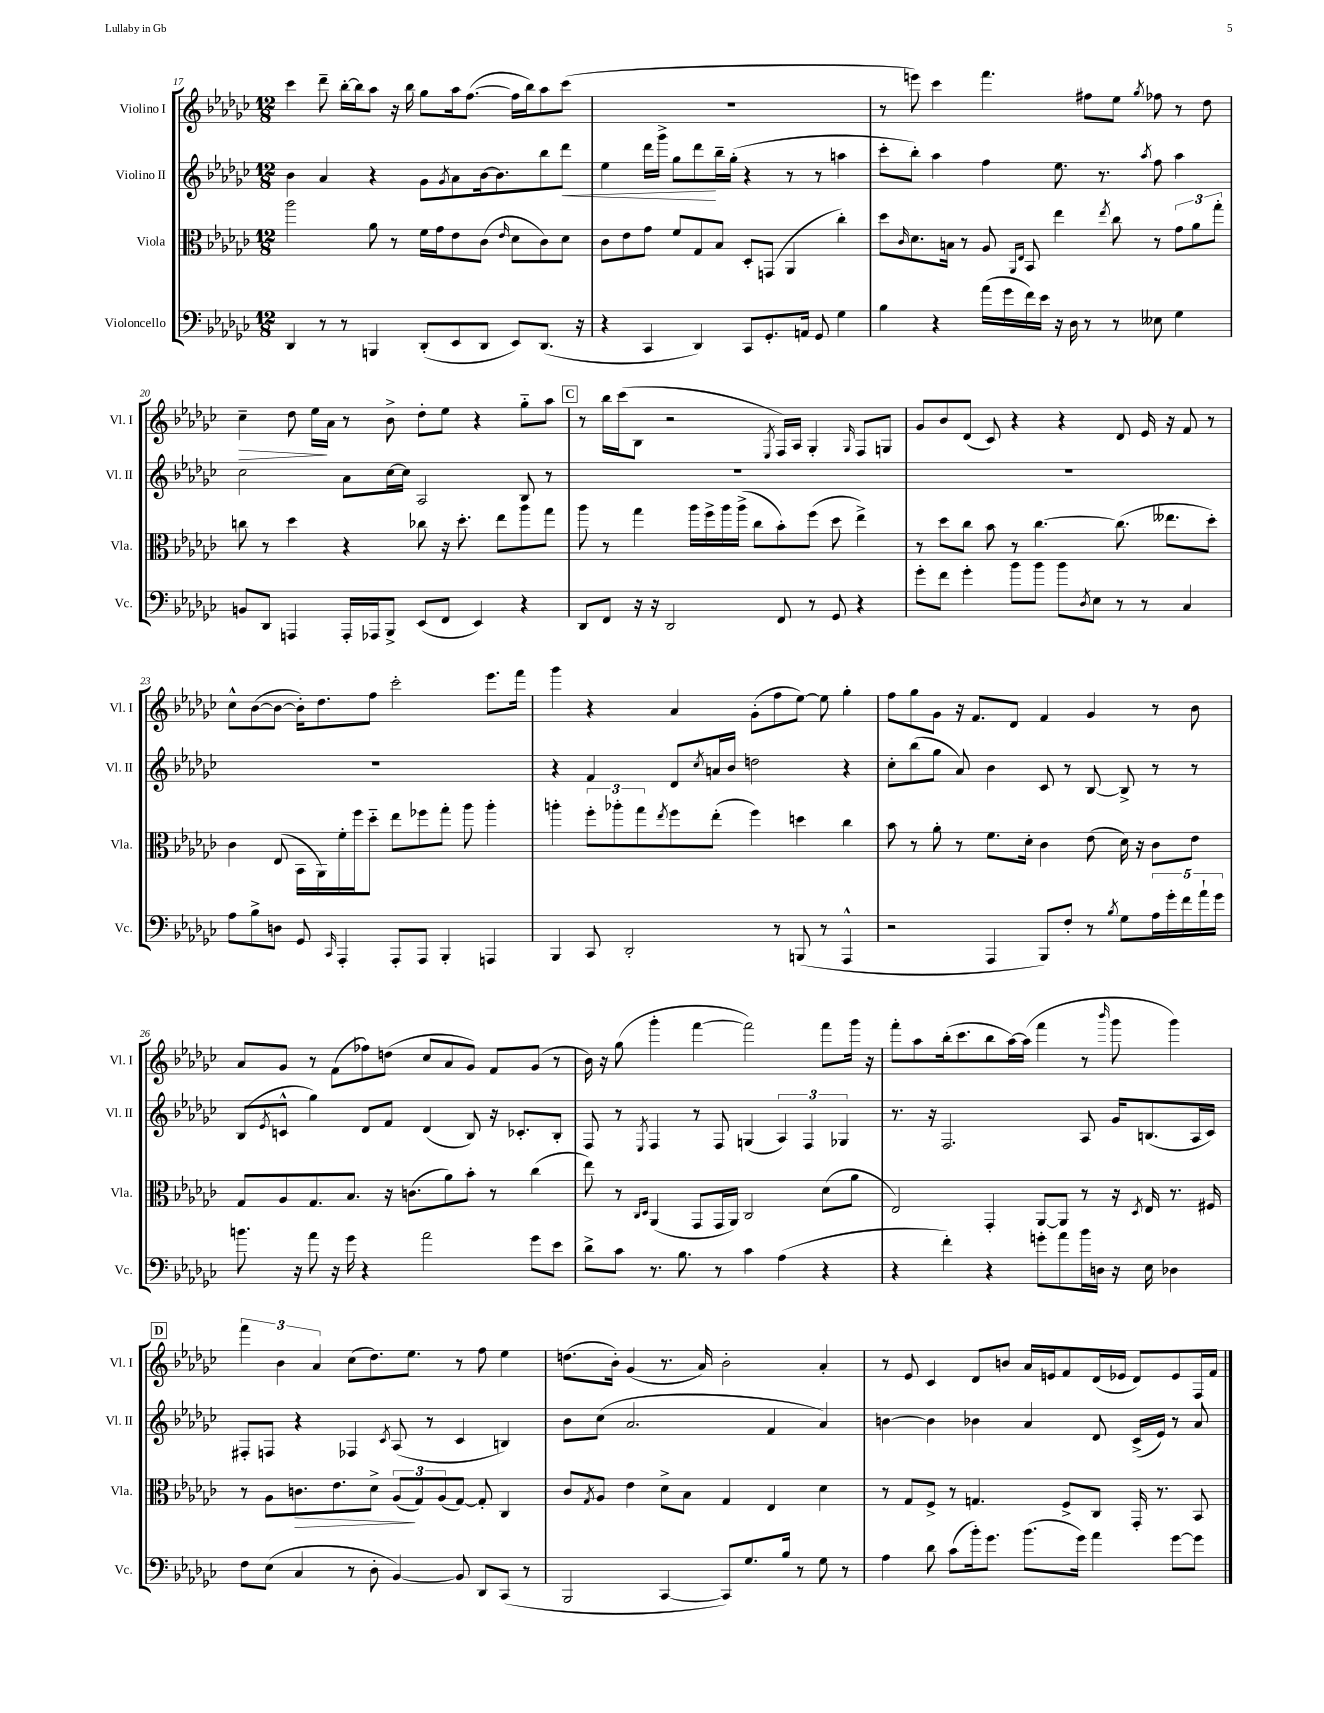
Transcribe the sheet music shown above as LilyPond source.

<<
\new StaffGroup <<
\new Staff = "s0" \with { instrumentName = "Violino I" shortInstrumentName = "Vl. I" } {
    \clef treble \key ges \major \numericTimeSignature \time 12/8
    ces'''4 des'''8-- bes''16~-. bes''16 aes''8 r16 bes''16 ges''8 aes''16 f''8.~( f''16 bes''16) aes''8 ces'''8( |
    R1. |
    r8 e'''8) ces'''4 f'''4. fis''8 ees''8 \acciaccatura { ges''8 } fes''8 r8 des''8 |
    ces''4--\> des''8 ees''16\! aes'16 r8 bes'8-> des''8-. ees''8 r4 ges''8-_ aes''8 |
    \mark \markup { \box "C" } r8 bes''16 ces'''16( bes8 r2 \acciaccatura { ees8 } f16) aes16 ges4-. \grace { ges16 } f8 g8 |
    ges'8 bes'8 des'8( ces'8) r4 r4 des'8 ees'16 r16 f'8 r8 |
    ces''8-^ bes'8~( bes'8~ bes'16-.) des''8. f''8 ces'''2-. ees'''8. f'''16 |
    ges'''4 r4 aes'4 ges'8-.( f''8 ees''8~) ees''8 ges''4-. |
    f''8 ges''8 ges'8 r16 f'8. des'8 f'4 ges'4 r8 bes'8 |
    aes'8 ges'8 r8 f'8( fes''8) d''8( ces''8 aes'8 ges'8) f'8 ges'8( r8 |
    bes'16) r16 ges''8( ges'''4-. f'''4~ f'''2) f'''8 ges'''16 r16 |
    f'''8-. aes''8 bes''16-.( ces'''8. bes''8 aes''16~) aes''16( f'''4 r8 \grace { bes'''16 } ges'''8 ges'''4) |
    \mark \markup { \box "D" } \tuplet 3/2 { f'''4 bes'4 aes'4 } ces''8( des''8.) ees''8. r8 f''8 ees''4 |
    d''8.( bes'16-.) ges'4( r8. aes'16) bes'2-. aes'4-. |
    r8 ees'8 ces'4 des'8 b'8 aes'16 e'16 f'8 des'16( ees'16 des'8) ees'8 f16 f'16 \bar "|." |
}
\new Staff = "s1" \with { instrumentName = "Violino II" shortInstrumentName = "Vl. II" } {
    \clef treble \key ges \major \numericTimeSignature \time 12/8
    bes'4 aes'4 r4 ges'8 \acciaccatura { ges'8 } aes'8 bes'16~ bes'8. bes''8 des'''8\< |
    ees''4 des'''16 ges'''16-> ges''8 des'''8\! bes''16-- ges''16-.( r4 r8 r8 a''4 |
    ces'''8-. bes''8-.) aes''4 f''4 ees''8. r8. \acciaccatura { aes''8 } f''8 aes''4 |
    ces''2 aes'8 ces''16~ ces''16 aes2 bes8 r8 |
    \mark \markup { \box "C" } R1. |
    R1. |
    R1. |
    r4 f'4 des'8 \acciaccatura { ces''8 } a'16 bes'16 d''2 r4 |
    ces''8-. bes''8( ges''8 aes'8) bes'4 ces'8 r8 bes8~ bes8-> r8 r8 |
    bes8( \acciaccatura { ees'8 } c'8-^ ges''4) des'8 f'8 des'4( bes8) r16 ces'8.-. bes8-. |
    f8 r8 \acciaccatura { ees8 } f4 r8 f8 g4( \tuplet 3/2 { aes4) f4 ges4 } |
    r8. r16 f2. aes8 ges'16 b8.( aes16 ces'16) |
    \mark \markup { \box "D" } fis8-. f8 r4 fes4 \acciaccatura { ces'8 } aes8( r8 ces'4 b4) |
    bes'8 ces''8( aes'2. f'4 aes'4) |
    b'4~ b'4 bes'4 aes'4 des'8 ces'16->( ees'16) r8 aes'8 \bar "|." |
}
\new Staff = "s2" \with { instrumentName = "Viola" shortInstrumentName = "Vla." } {
    \clef alto \key ges \major \numericTimeSignature \time 12/8
    aes''2 aes'8 r8 f'16 ges'16 ees'8 ces'8( \grace { ees'16 } des'8 ces'8) des'8 |
    ces'8 ees'8 ges'8 f'8 ges8 bes8 des8-. g,8( aes,4 ces''4-.) |
    des''8 \grace { ces'16 } des'8. b16 r8 aes8 \grace { aes,16 ees16 } bes,8 ees''4 \acciaccatura { ees''8 } ces''8 r8 \tuplet 3/2 { ges'8 aes'8 ges''8-. } |
    c''8 r8 des''4 r4 ces''8 r16 des''8.-. ees''8 aes''8 ges''8 |
    \mark \markup { \box "C" } aes''8 r8 ges''4 aes''16 f''16-> aes''16 aes''16->( ces''8 bes'8-.) f''8( des''8 ees''4->) |
    r8 des''8 ces''8 bes'8 r8 ces''4.~ ces''8.( eeses''8. des''8-.) |
    ces'4 ees8( bes,16 aes,16) f'16-. f''16 des''8-_ ees''8 fes''8 ges''8-. aes''8 aes''4-. |
    a''4-. \tuplet 3/2 { f''8-. aes''8-. ges''8 } \acciaccatura { ees''8 } f''8 ees''8-.( f''4) d''4 ces''4 |
    bes'8 r8 aes'8-. r8 f'8. des'16-. ces'4 ees'8( des'16) r16 ces'8 ees'8 |
    ges8 aes8 ges8. bes8. r16 c'8.( aes'8) bes'8-. r8 ces''4( |
    ees''8) r8 \grace { ces16 des16 } aes,4( ges,8 ges,16 aes,16) ces2 des'8( aes'8 |
    ees2) ges,4-. aes,8~ aes,8 r8 r16 \acciaccatura { des8 } ees16 r8. fis16 |
    \mark \markup { \box "D" } r8 aes8 c'8.\> ees'8. des'8-> \tuplet 3/2 { aes8\!( ges8) aes8( } ges8~) ges8-. ces4 |
    ces'8 \acciaccatura { ges8 } aes8 ees'4 des'8-> bes8 ges4 ees4 des'4 |
    r8 ges8 f8-> r8 g4. f8-> ces8 ges,16-. r8. bes,8 \bar "|." |
}
\new Staff = "s3" \with { instrumentName = "Violoncello" shortInstrumentName = "Vc." } {
    \clef bass \key ges \major \numericTimeSignature \time 12/8
    des,4 r8 r8 b,,4 des,8-.( ees,8 des,8 ees,8) des,8.( r16 |
    r4 ces,4 des,4) ces,8 ges,8.-. a,16 ges,8 ges4 |
    bes4 r4 aes'16( ges'16 f'16) ees'16 r16 des16 r8 r8 eeses8 ges4 |
    b,8 des,8 a,,4 a,,16-. aes,,16 bes,,8-> ees,8( f,8 ees,4) r4 |
    \mark \markup { \box "C" } des,8 f,8 r16 r16 des,2 f,8 r8 ges,8 r4 |
    ges'8-. f'8 ges'4-. bes'8 bes'8 bes'8 \acciaccatura { des8 } ees8 r8 r8 ces4 |
    aes8 bes8-> d8 ges,8 \grace { ces,16 } aes,,4-. aes,,8-. aes,,8 bes,,4-. a,,4 |
    bes,,4 ces,8 des,2-. r8 b,,8( r8 aes,,4-^ |
    r2 aes,,4 bes,,8) f8-. r8 \acciaccatura { bes8 } ges8 \tuplet 5/4 { aes16 ges'16-. f'16 aes'16-! ges'16 } |
    b'8. r16 aes'8 r16 ges'16 r4 aes'2 ges'8 ees'8 |
    des'8-> ces'8 r8. bes8. r8 ces'4 aes4( r4 |
    r4 f'4-.) r4 g'8-. aes'8 bes'16 d16 r16 ees16 des4 |
    \mark \markup { \box "D" } f8 ees8( ces4 r8 des8-. bes,4~) bes,8 des,8 ces,8( r8 |
    bes,,2 ces,4~ ces,8) ges8. bes16 r8 ges8 r8 |
    aes4 des'8 ces'8( bes'16-.) ges'8. bes'8.( ges'16) aes'4 ges'8~ ges'8 \bar "|." |
}
>>
>>
\layout { \context { \Score currentBarNumber = #17 } }
